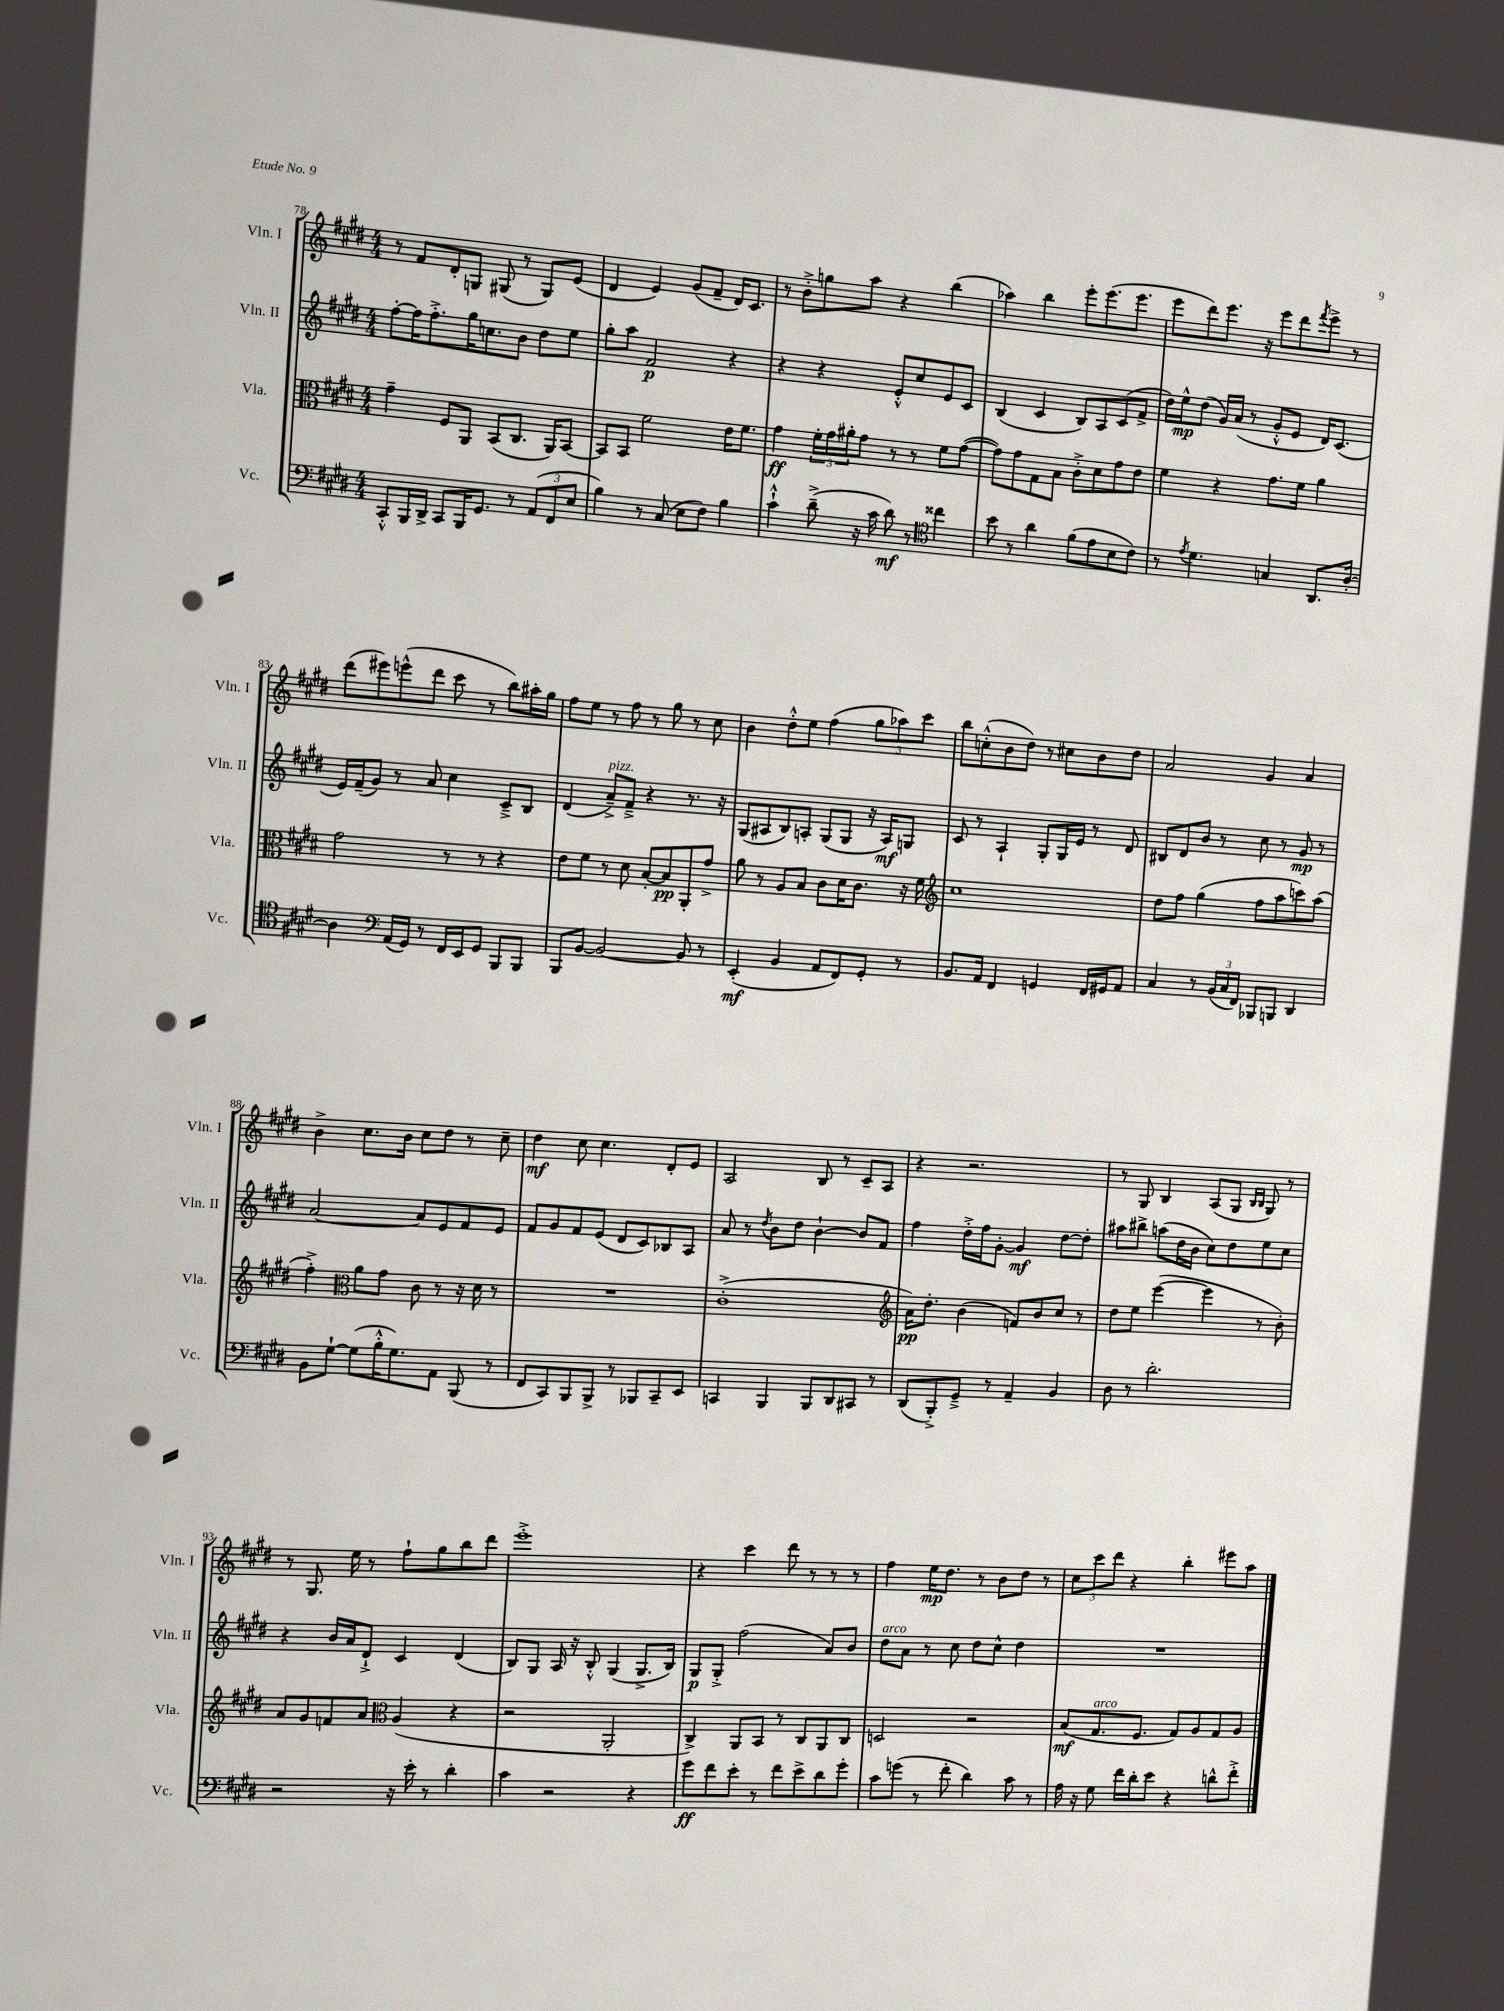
<<
\new StaffGroup <<
\new Staff = "s0" \with { instrumentName = "Vln. I" shortInstrumentName = "Vln. I" } {
    \clef treble \key e \major \numericTimeSignature \time 4/4
    r8 fis'8 dis'8-. g8 gis8( r8 gis8) e'8( |
    dis'4 e'4) gis'8( fis'8-- dis'16) cis'8. |
    r8 b'8-.-> g''8 a''8 r4 b''4( |
    aes''4) b''4 e'''8-. e'''8.( e'''8. |
    e'''8 dis'''8) e'''8. r16 e'''8 dis'''8 \acciaccatura { fis'''8 } e'''8-> r8 |
    dis'''8( eis'''8) e'''8-^( dis'''8 cis'''8 r8 b''8) ais''16-. gis''16 |
    fis''8 e''8 r8 fis''8 r8 gis''8 r8 cis''8 |
    b'4 dis''8-.-^ e''8 fis''4( \tuplet 3/2 { gis''8 aes''8) cis'''8 } |
    b''8 c''8-.-^( b'8 dis''8) r8 cis''8 b'8 dis''8 |
    a'2 gis'4 a'4 |
    b'4-> cis''8. b'16 cis''8 dis''8 r8 cis''8-- |
    dis''4\mf cis''8 cis''4. dis'8-. e'8 |
    a2 b8 r8 cis'8-- a8 |
    r4 r2. |
    r8 gis8 b4 a8( gis8 \grace { b16 b16 } gis8) r8 |
    r8 gis8. e''16 r8 fis''8-! gis''8 b''8 dis'''8 |
    e'''1-.-> |
    r4 cis'''4 dis'''8 r8 r8 r8 |
    fis''4 e''16\mp dis''8. r8 b'8 dis''8 r8 |
    \tuplet 3/2 { cis''8 cis'''8 dis'''8 } r4 b''4-. eis'''8 a''8 \bar "|." |
}
\new Staff = "s1" \with { instrumentName = "Vln. II" shortInstrumentName = "Vln. II" } {
    \clef treble \key e \major \numericTimeSignature \time 4/4
    fis''8~-. fis''16 fis''8.-.-> gis''16 c''8. b'8 dis''8 e''8 |
    gis''8-. a''8 fis'2\p r4 |
    r4 r4 e'8-.-^ cis''8 e'8 cis'8 |
    b4( cis'4 b8) a8 cis'8( fis'8-> |
    dis''16) e''16-^\mp dis''8( gis'16) a'16( r8 gis'8-.-^ e'8 dis'16) cis'8.( |
    e'16) fis'16--( gis'8) r8 a'8 cis''4 cis'8---> b8 |
    dis'4( a'8--->^\markup { \italic "pizz." }) fis'8---> r4 r8. r16 |
    gis8( ais8 b8) a8-. gis8( gis8 r16 a16\mf) g8 |
    cis'8 r8 a4-! gis8-. gis16 e'16 r8 dis'8 |
    bis8 dis'8 b'8 r8 cis''8 r8 gis'8\mp r8 |
    a'2~ a'8 e'8 fis'8 e'8 |
    fis'8 gis'8 fis'8 e'8( dis'8 cis'8) bes8 a8 |
    a'8 r8 \acciaccatura { dis''8 } b'8 dis''8 b'4~-! b'8 fis'8 |
    fis''4 dis''16-.-> fis''16 gis'8~-. gis'4\mf dis''8~ dis''8-. |
    ais''8 bis''8-> a''8( dis''16 b'16 cis''8) dis''8 e''8 cis''8 |
    r4 b'16 a'16 dis'8-!-> cis'4 dis'4( |
    b8) gis8 a16 r16 b8-.-^ gis4( gis8.-> b16) |
    gis8\p gis8-.-> fis''2( a'8) b'8 |
    dis''8^\markup { \italic "arco" } a'8 r8 cis''8 dis''8 cis''8-^ dis''4 |
    R1 \bar "|." |
}
\new Staff = "s2" \with { instrumentName = "Vla." shortInstrumentName = "Vla." } {
    \clef alto \key e \major \numericTimeSignature \time 4/4
    gis'4-- fis8 a,8 b,8( cis8. a,16) b,8~ |
    b,8 b,8 fis'2 e'16 fis'8. |
    gis'4\ff \tuplet 3/2 { fis'16-. gis'16 ais'16-. } gis'8 r8 r8 fis'8 gis'8~( |
    gis'8) gis'8 gis8 b8 cis'8-.-> dis'8 gis'8 e'8 |
    fis'4 r4 gis'8. fis'16 a'4 |
    gis'2 r8 r8 r4 |
    e'8 fis'8 r8 dis'8 b8~-. b8\pp a,8-. gis'8-> |
    a'8 r8 a8 b8 cis'8 dis'16 cis'8. r16 fis'16 |
    \clef treble cis''1 |
    dis''8 fis''8 gis''4( fis''8 a''8 c'''8) a''8( |
    fis''4-.->) \clef alto a'8 gis'8 cis'8 r8 r16 dis'16 r8 |
    R1 |
    cis'1-.->( |
    \clef treble a'16\pp) dis''8.-. b'4( f'8) b'8 cis''8 r8 |
    dis''8 e''8 e'''4~( e'''4 r8 b'8-.) |
    a'8 gis'8 f'8 a'8 \clef alto a4( r4 |
    r2 a,2-. |
    cis4->) a,8 b,8 r8 cis8 a,8 cis8 |
    d2 r2 |
    b8\mf( gis8.^\markup { \italic "arco" } fis8. gis8) a8 gis8 a8 \bar "|." |
}
\new Staff = "s3" \with { instrumentName = "Vc." shortInstrumentName = "Vc." } {
    \clef bass \key e \major \numericTimeSignature \time 4/4
    cis,8-.-^ b,,16 dis,16-> cis,8 b,,16 gis,8. r8 \tuplet 3/2 { a,8( fis,8 e8 } |
    b4) r8 cis8( e8 fis8) b4 |
    cis'4-!-^ dis'8--->( r16 cis'16 dis'8\mf) r8 \clef tenor cisis''4 |
    b'8 r8 a'4 fis'8( e'8 b8 cis'8) |
    r8 \acciaccatura { e'8 } dis'4. g4 a,8. a16~-. |
    a4 \clef bass a,16( gis,16) r8 fis,16 e,16 gis,8 b,,8 b,,8 |
    b,,8 b,8~ b,2~ b,8 r8 |
    e,4-.\mf( b,4 a,8 fis,8) gis,8-. r8 |
    b,8. a,16 fis,4 g,4 fis,16 gis,16 a,8 |
    cis4 r8 \tuplet 3/2 { b,16( cis16 fis,16) } bes,,8 b,,8 dis,4 |
    b,8 gis8~-! gis8( b16-.-^ gis8.) a,8 b,,8( r8 |
    fis,8 cis,8) b,,8 b,,8-> r8 bes,,8 cis,8-- e,8 |
    c,4 b,,4 b,,8 dis,8 cis,8 r8 |
    dis,8( b,,8-.->) gis,8---> r8 a,4-- b,4 |
    dis8 r8 dis'2.-. |
    r2 r16 e'16-. r8 dis'4-. |
    cis'4 r2 r4 |
    gis'8\ff fis'8 e'8-. r8 fis'8 e'8-> dis'8 gis'8-. |
    cis'8 g'8( r8 fis'8-. dis'4) cis'8 r8 |
    a16 r16 gis8 fis'16 dis'16-. e'8 r4 d'8-^ fis'8-.-> \bar "|." |
}
>>
>>
\layout { \context { \Score currentBarNumber = #78 } }
